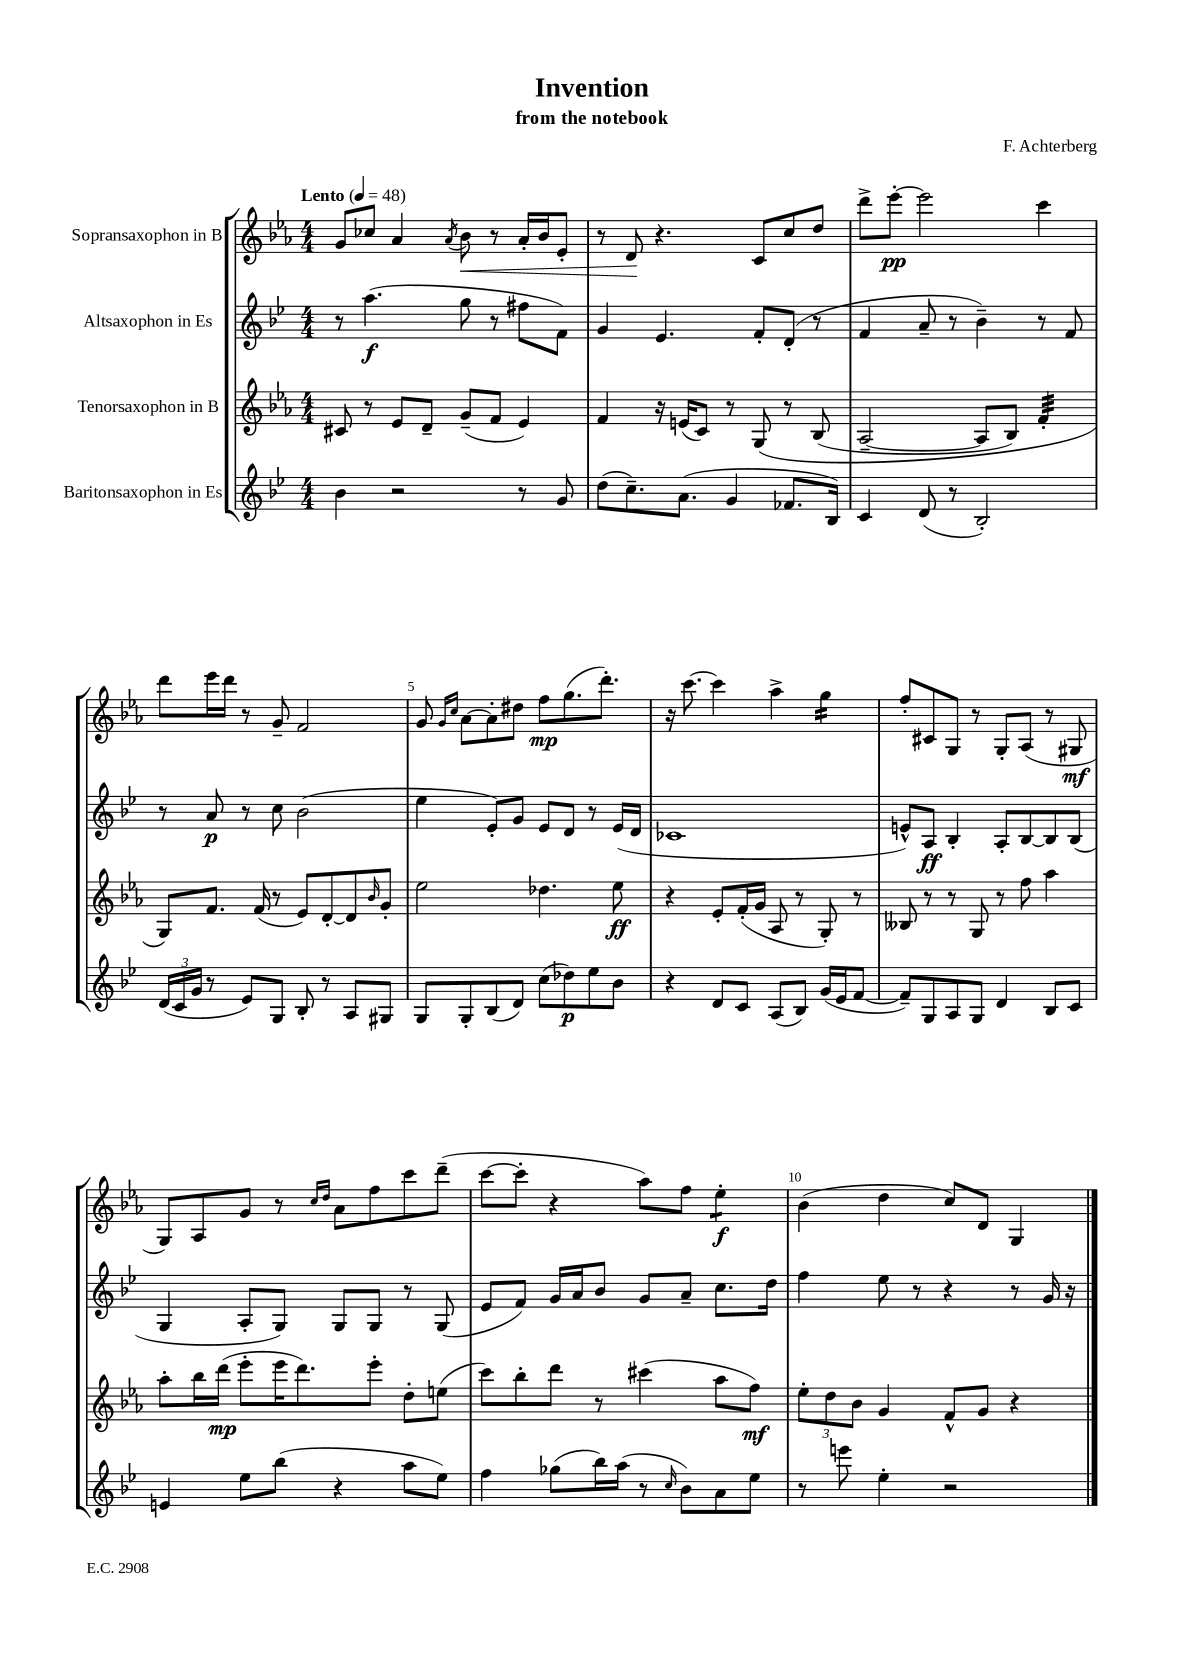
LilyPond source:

\header { title = "Invention" composer = "F. Achterberg" subtitle = "from the notebook" }
<<
\new StaffGroup <<
\new Staff = "s0" \with { instrumentName = "Sopransaxophon in B" } {
    \clef treble \key ees \major \numericTimeSignature \time 4/4 \tempo "Lento" 4 = 48
    g'8 ces''8 aes'4 \acciaccatura { aes'8 } bes'8\< r8 aes'16-. bes'16 ees'8-. |
    r8 d'8\! r4. c'8 c''8 d''8 |
    d'''8-> ees'''8~-.\pp ees'''2 c'''4 |
    d'''8 ees'''16 d'''16 r8 g'8-- f'2 |
    g'8 \grace { g'16 c''16 } aes'8~ aes'8-. dis''8 f''8\mp g''8.( d'''8.-.) |
    r16 c'''8.~ c'''4 aes''4-> g''4:16 |
    f''8-. cis'8 g8 r8 g8-. aes8( r8 gis8\mf |
    g8) aes8 g'8 r8 \grace { c''16 d''16 } aes'8 f''8 c'''8 d'''8--( |
    c'''8~ c'''8-. r4 aes''8) f''8 ees''4:8-.\f |
    bes'4( d''4 c''8) d'8 g4 \bar "|." |
}
\new Staff = "s1" \with { instrumentName = "Altsaxophon in Es" } {
    \clef treble \key bes \major \numericTimeSignature \time 4/4
    r8 a''4.\f( g''8 r8 fis''8 f'8) |
    g'4 ees'4. f'8-. d'8-.( r8 |
    f'4 a'8-- r8 bes'4--) r8 f'8 |
    r8 a'8\p r8 c''8 bes'2( |
    ees''4 ees'8-.) g'8 ees'8 d'8 r8 ees'16( d'16 |
    ces'1 |
    e'8-^) a8\ff bes4-. a8-. bes8~ bes8 bes8( |
    g4 a8-. g8) g8 g8 r8 g8( |
    ees'8 f'8) g'16 a'16 bes'8 g'8 a'8-- c''8. d''16 |
    f''4 ees''8 r8 r4 r8 g'16 r16 \bar "|." |
}
\new Staff = "s2" \with { instrumentName = "Tenorsaxophon in B" } {
    \clef treble \key ees \major \numericTimeSignature \time 4/4
    cis'8 r8 ees'8 d'8-- g'8--( f'8 ees'4) |
    f'4 r16 e'16( c'8) r8 g8\( r8 bes8( |
    aes2~-- aes8 bes8) f'4:32-. |
    g8\) f'8. f'16( r8 ees'8) d'8~-. d'8 \grace { bes'16 } g'8-. |
    ees''2 des''4. ees''8\ff |
    r4 ees'8-. f'16-.( g'16 aes8 r8 g8-.) r8 |
    beses8 r8 r8 g8 r8 f''8 aes''4 |
    aes''8-. bes''16 d'''16\mp( ees'''8-. ees'''16 d'''8.) ees'''8-. d''8-. e''8( |
    c'''8) bes''8-. d'''8 r8 cis'''4( aes''8 f''8\mf) |
    \tuplet 3/2 { ees''8-. d''8 bes'8 } g'4 f'8-^ g'8 r4 \bar "|." |
}
\new Staff = "s3" \with { instrumentName = "Baritonsaxophon in Es" } {
    \clef treble \key bes \major \numericTimeSignature \time 4/4
    bes'4 r2 r8 g'8 |
    d''8( c''8.--) a'8.( g'4 fes'8. bes16) |
    c'4 d'8( r8 bes2-.) |
    \tuplet 3/2 { d'16( c'16 g'16 } r8 ees'8) g8 bes8-. r8 a8 gis8 |
    g8 g8-. bes8( d'8) c''8( des''8\p) ees''8 bes'8 |
    r4 d'8 c'8 a8( bes8) g'16( ees'16 f'8~ |
    f'8--) g8 a8 g8 d'4 bes8 c'8 |
    e'4 ees''8 bes''8( r4 a''8 ees''8) |
    f''4 ges''8( bes''16) a''16( r8 \grace { c''16 } bes'8) a'8 ees''8 |
    r8 e'''8 ees''4-. r2 \bar "|." |
}
>>
>>
\layout { \context { \Score \override BarNumber.break-visibility = ##(#f #t #t) barNumberVisibility = #(every-nth-bar-number-visible 5) } }
